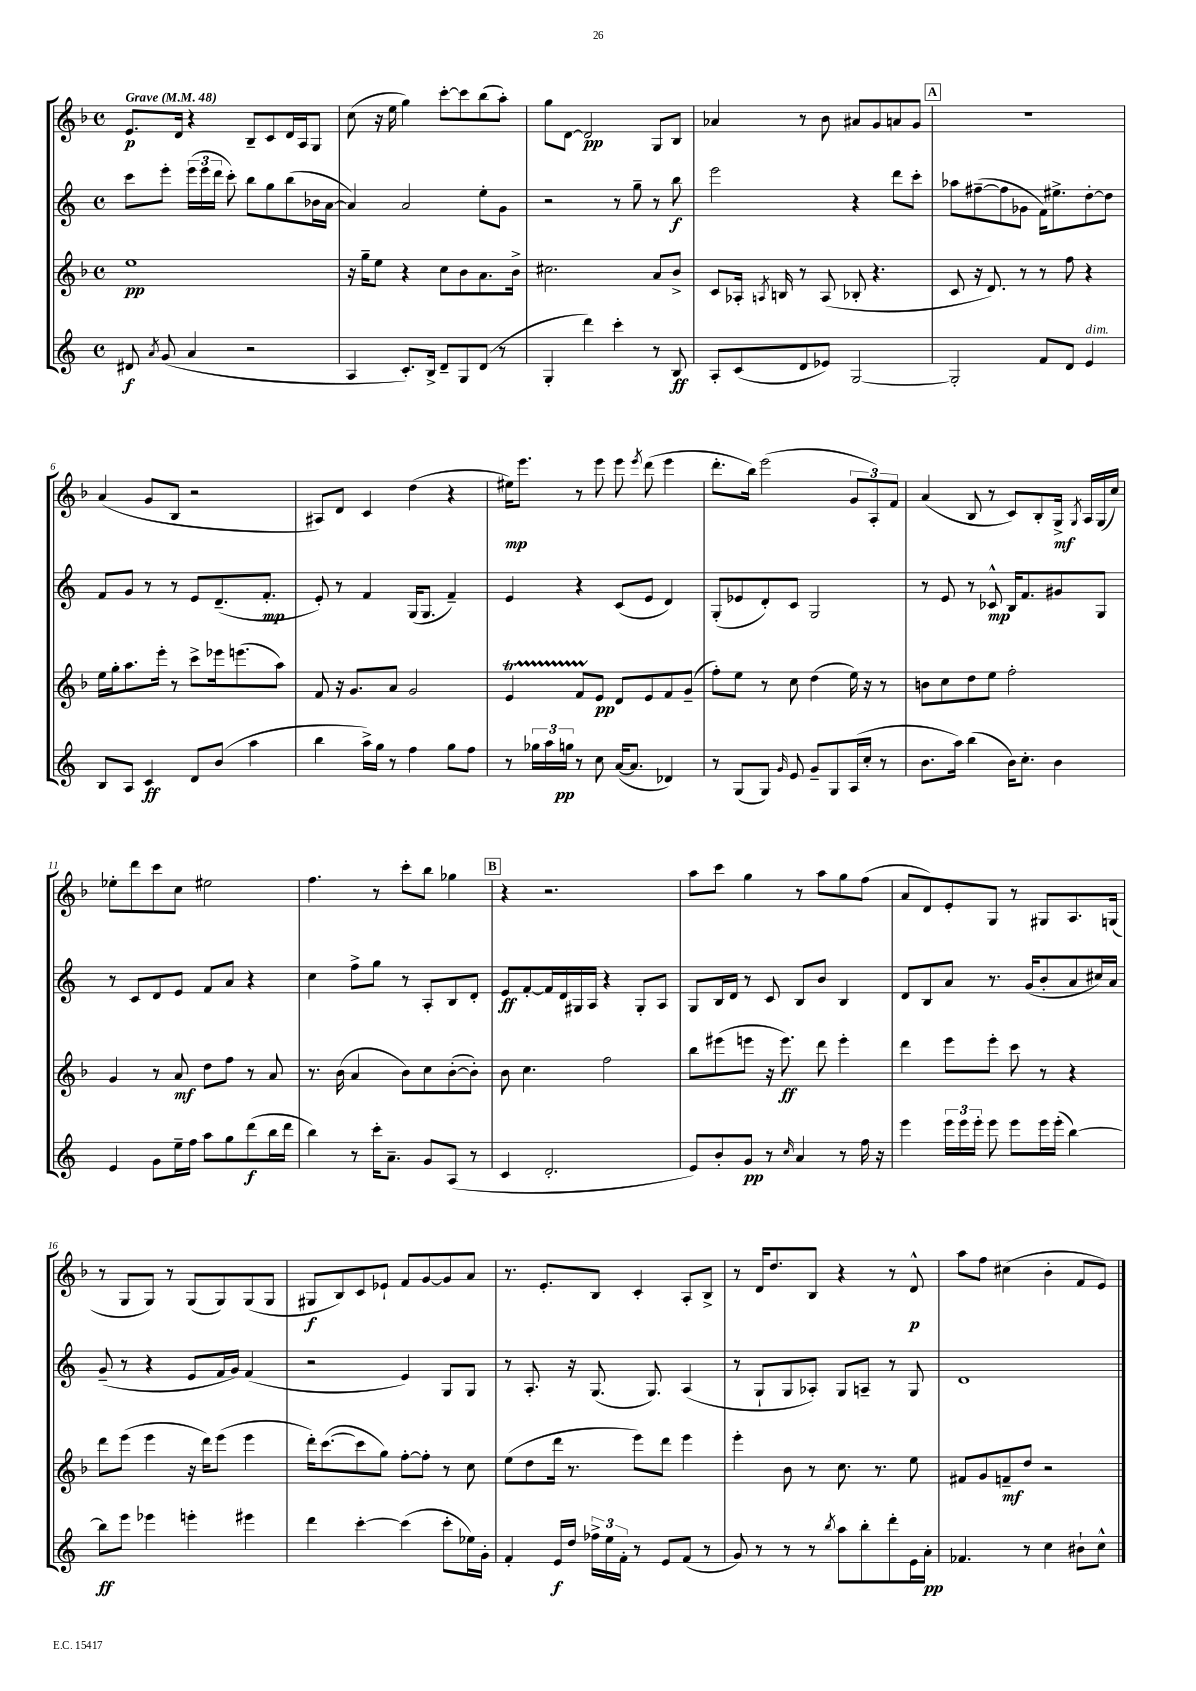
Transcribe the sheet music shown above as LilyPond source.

<<
\new StaffGroup <<
\new Staff = "s0" {
    \clef treble \key f \major \defaultTimeSignature \time 4/4 \tempo "Grave" 4 = 48
    \autoBeamOff e'8.[\p d'16] r4 bes8[-- c'8 d'16 a16 g8] |
    c''8( r16 e''16 g''4) c'''8[~-. c'''8 bes''8( a''8]-.) |
    g''8[ d'8]~ d'2\pp g8[ bes8] |
    aes'4 r8 bes'8 ais'8[ g'8 a'8 g'8] |
    \mark \markup { \box "A" } R1 |
    a'4( g'8[ bes8] r2 |
    ais8[) d'8] c'4 d''4( r4 |
    eis''16[\mp) e'''8.] r8 e'''8 e'''8 \acciaccatura { e'''8 } d'''8( e'''4 |
    d'''8.[-. bes''16]) e'''2( \tuplet 3/2 { g'8[ a8-.) f'8] } |
    a'4( bes8 r8 c'8[) bes8-. g16]->\mf \acciaccatura { g8 } a16[ g16( c''16]) |
    ees''8[-. d'''8 c'''8 c''8] eis''2 |
    f''4. r8 c'''8[-. bes''8] ges''4 |
    \mark \markup { \box "B" } r4 r2. |
    a''8[ c'''8] g''4 r8 a''8[ g''8 f''8]( |
    a'8[ d'8) e'8-. g8] r8 gis8[ a8. g16]( |
    r8 g8[ g8]) r8 g8[( g8) g8( g8] |
    gis8[\f bes8) c'8 ees'8]-! f'8[ g'8~ g'8 a'8] |
    r8. e'8.[-. bes8] c'4-. a8[-. bes8]-> |
    r8 d'16[ d''8. bes8] r4 r8 d'8-^\p |
    a''8[ f''8] cis''4( bes'4-. f'8[ e'8]) \bar "|." |
}
\new Staff = "s1" {
    \clef treble \key c \major \defaultTimeSignature \time 4/4
    \autoBeamOff c'''8[ e'''8]-. \tuplet 3/2 { e'''16[( e'''16 d'''16] } c'''8-.) b''8[ g''8 b''8( bes'16 a'16]~ |
    a'4) a'2 e''8[-. g'8] |
    r2 r8 g''8-- r8 b''8\f |
    e'''2 r4 d'''8[ c'''8]-. |
    \mark \markup { \box "A" } aes''8[ fis''8~--( fis''8 ges'8] f'16[) eis''8.-> d''8~-. d''8] |
    f'8[ g'8] r8 r8 e'8[ d'8.--( f'8.]-.\mp |
    e'8-.) r8 f'4 g16[( g8.] f'4--) |
    e'4 r4 c'8[( e'8] d'4) |
    g8[-.( ees'8 d'8-.) c'8] g2 |
    r8 e'8 r8 ces'8-^\mp b16[ f'8. gis'8 g8] |
    r8 c'8[ d'8 e'8] f'8[ a'8] r4 |
    c''4 f''8[-> g''8] r8 a8[-. b8 d'8]-. |
    \mark \markup { \box "B" } e'8[\ff f'8~-. f'16 d'16 gis16 a16] r4 gis8[-. a8] |
    g8[ b16 d'16] r8 c'8 b8[ b'8] b4 |
    d'8[ b8 a'8] r8. g'16[( b'8-. a'8 cis''16) a'16] |
    g'8--( r8 r4 e'8[ f'16 g'16]) f'4( |
    r2 e'4) g8[ g8] |
    r8 a8.-. r16 g8.( g8.) a4( |
    r8 g8[-! g8 aes8]-.) g8[ a8]-- r8 g8 |
    d'1 \bar "|." |
}
\new Staff = "s2" {
    \clef treble \key f \major \defaultTimeSignature \time 4/4
    \autoBeamOff e''1\pp |
    r16 g''16[-- e''8] r4 c''8[ bes'8 a'8. bes'16]-> |
    cis''2. a'8[ bes'8]-> |
    c'8[ aes16]-. \acciaccatura { a8 } b16 r8 a8( bes8-. r4. |
    \mark \markup { \box "A" } c'8 r16 d'8.) r8 r8 f''8 r4 |
    e''16[ g''16-. a''8. e'''16]-. r8 c'''8[-> ees'''16 e'''8.( a''8]) |
    f'8 r16 g'8.[ a'8] g'2 |
    e'4\startTrillSpan f'8[ e'8]\stopTrillSpan\pp d'8[ e'8 f'8 g'8]--( |
    f''8[-.) e''8] r8 c''8 d''4( e''16) r16 r8 |
    b'8[ c''8 d''8 e''8] f''2-. |
    g'4 r8 a'8\mf d''8[ f''8] r8 a'8 |
    r8. bes'16( a'4 bes'8[) c''8 bes'8~-.( bes'8]-.) |
    \mark \markup { \box "B" } bes'8 c''4. f''2 |
    bes''8[ eis'''8( e'''8] r16 e'''8.\ff) d'''8 e'''4-. |
    d'''4 e'''8[ e'''8]-. c'''8 r8 r4 |
    d'''8[ e'''8]( e'''4 r16 d'''16[) e'''8]( e'''4 |
    d'''16[-.) c'''8.~( c'''8 g''8]) f''8[~-. f''8]-. r8 c''8 |
    e''8[( d''8 d'''16] r8. e'''8[) d'''8] e'''4 |
    e'''4-. bes'8 r8 c''8. r8. e''8 |
    fis'8[ g'8 f'8--\mf d''8] r2 \bar "|." |
}
\new Staff = "s3" {
    \clef treble \key c \major \defaultTimeSignature \time 4/4
    \autoBeamOff dis'8\f \acciaccatura { a'8 } g'8( a'4 r2 |
    a4 c'8.[-.) b16]-> d'8[-- g8 d'8]( r8 |
    g4-. d'''4) c'''4-. r8 b8\ff |
    a8[-. c'8( d'8 ees'8]) g2~ |
    \mark \markup { \box "A" } g2-. f'8[ d'8] e'4^\markup { \italic "dim." } |
    b8[ a8] c'4\ff d'8[ b'8]( a''4 |
    b''4 a''16[->) g''16] r8 f''4 g''8[ f''8] |
    r8 \tuplet 3/2 { ges''16[ a''16 g''16]\pp } r8 c''8 a'16[~( a'8.] des'4) |
    r8 g8[( g8]) \grace { g'16 } e'8 g'8[-- g8 a16( c''16]-. r8 |
    b'8.[ a''16]) b''4( b'16[) c''8.]-. b'4 |
    e'4 g'8[ e''16-- f''16] a''8[ g''8 d'''8\f( b''16 d'''16] |
    b''4) r8 c'''16[-. a'8.]-- g'8[ a8]( r8 |
    \mark \markup { \box "B" } c'4 d'2.-. |
    e'8[) b'8-. g'8]\pp r8 \grace { c''16 } a'4 r8 f''16 r16 |
    e'''4 \tuplet 3/2 { e'''16[ e'''16 e'''16]-. } e'''8 e'''8[ e'''16 e'''16]-.( b''4~) |
    b''8[\ff e'''8] ees'''4 e'''4-. eis'''4 |
    d'''4 c'''4~-. c'''4( c'''8[-. ees''16) g'16]-. |
    f'4-. e'16[\f d''16] \tuplet 3/2 { fes''16[-> e''16 f'16]-. } r8 e'8[ f'8]( r8 |
    g'8) r8 r8 r8 \acciaccatura { b''8 } a''8[ b''8-. d'''8-. e'16 a'16]-.\pp |
    fes'4. r8 c''4 bis'8[-! c''8]-^ \bar "|." |
}
>>
>>
